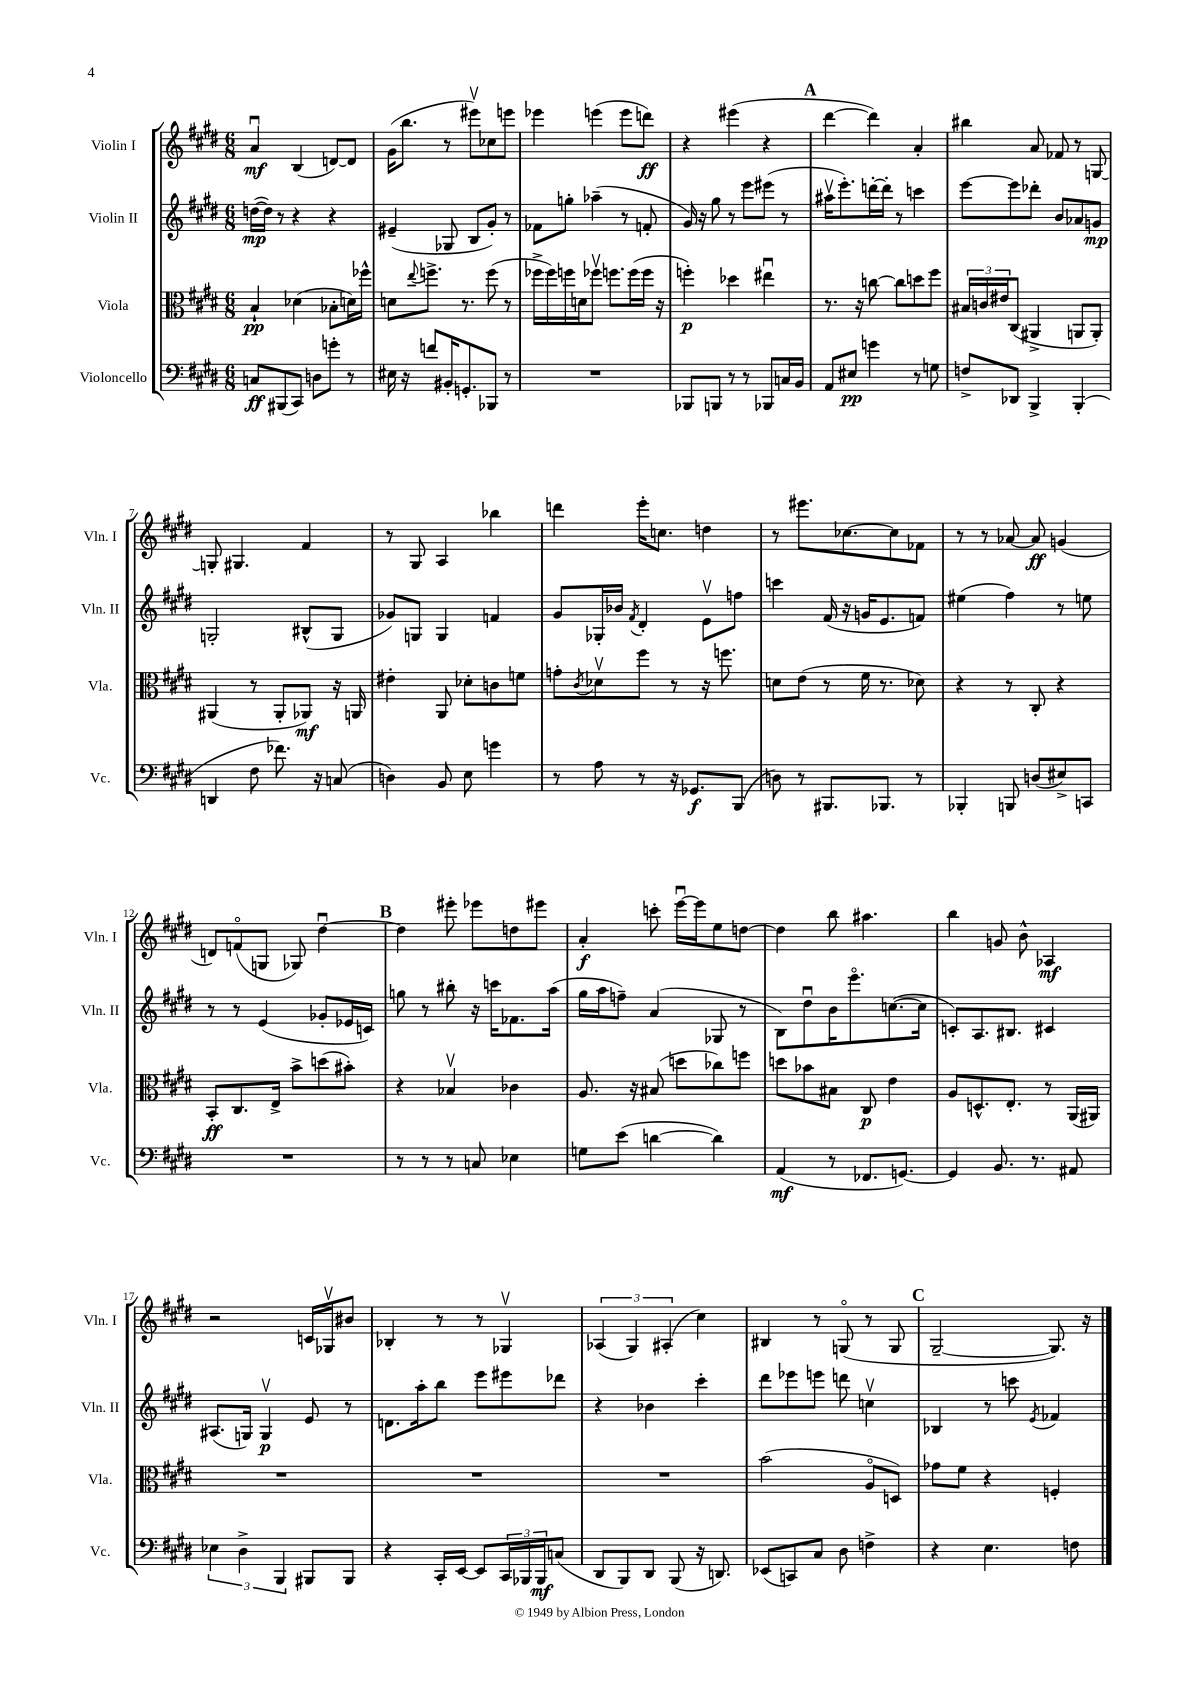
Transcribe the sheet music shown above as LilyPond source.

<<
\new StaffGroup <<
\new Staff = "s0" \with { instrumentName = "Violin I" shortInstrumentName = "Vln. I" } {
    \clef treble \key e \major \numericTimeSignature \time 6/8
    a'4\downbow\mf b4( d'8~) d'8 |
    gis'16( b''8. r8 eis'''8\upbow) ces''8 e'''8 |
    ees'''4 e'''4( e'''8 d'''8\ff) |
    r4 eis'''4( r4 |
    \mark \markup { \bold "A" } dis'''4~ dis'''4) a'4-. |
    bis''4 a'8 fes'8 r8 g8~ |
    g8-. gis4. fis'4 |
    r8 gis8 a4 bes''4 |
    d'''4 e'''16-. c''8. d''4 |
    r8 eis'''8. ces''8.~ ces''8 fes'8 |
    r8 r8 aes'8~ aes'8\ff g'4( |
    d'8) f'8\flageolet( g8 ges8) dis''4~\downbow |
    \mark \markup { \bold "B" } dis''4 eis'''8-. ees'''8 d''8 eis'''8 |
    a'4-.\f c'''8-. e'''16~\downbow e'''16 e''8 d''8~ |
    d''4 b''8 ais''4. |
    b''4 g'8 b'8-^ aes4\mf |
    r2 c'16 ges16\upbow bis'8 |
    bes4-. r8 r8 ges4\upbow |
    \tuplet 3/2 { aes4( gis4) ais4-.( } cis''4) |
    bis4 r8 g8\flageolet( r8 g8 |
    \mark \markup { \bold "C" } gis2~-- gis8.) r16 \bar "|." |
}
\new Staff = "s1" \with { instrumentName = "Violin II" shortInstrumentName = "Vln. II" } {
    \clef treble \key e \major \numericTimeSignature \time 6/8
    d''16~\mp( d''16) r8 r4 r4 |
    eis'4--( ges8 b8 gis'8-.) r8 |
    fes'8 g''8-. aes''4--( r8 f'8-. |
    gis'16) r16 gis''8 r8 e'''8 eis'''8( r8 |
    \mark \markup { \bold "A" } ais''16\upbow e'''8.-.) d'''16~-. d'''16-. r8 c'''4 |
    e'''8~ e'''8 des'''8-. b'8 aes'8 g'8\mp |
    g2-. bis8-^( g8 |
    ges'8) g8 g4 f'4 |
    gis'8 ges16-. bes'16 \acciaccatura { fis'8 } dis'4-. e'8\upbow f''8 |
    c'''4 fis'16( r16 g'16 e'8. f'8) |
    eis''4( fis''4) r8 e''8 |
    r8 r8 e'4( ges'8-. ees'16 c'16) |
    \mark \markup { \bold "B" } g''8 r8 bis''8-. r16 c'''16 fes'8. a''16( |
    gis''16 a''16 f''8--) a'4( ges8 r8 |
    b8) dis''8\downbow b'16 e'''8.\flageolet c''8.~( c''16 |
    c'8-.) a8. bis8. cis'4 |
    ais8.( g16) g4\upbow\p e'8 r8 |
    d'8. a''16-. b''8 e'''8 eis'''8 des'''8 |
    r4 bes'4 cis'''4-. |
    dis'''8 ees'''8 e'''8 d'''8 c''4\upbow |
    \mark \markup { \bold "C" } bes4 r8 c'''8 \acciaccatura { e'8 } fes'4 \bar "|." |
}
\new Staff = "s2" \with { instrumentName = "Viola" shortInstrumentName = "Vla." } {
    \clef alto \key e \major \numericTimeSignature \time 6/8
    b4-!\pp des'4( bes8-. d'16) fes''16-^ |
    d'8 \appoggiatura { e''8 } f''8.-> r8. f''8( r8 |
    fes''16-> fes''16) f''16 d'16 fes''8\upbow f''8. f''16( f''16 r16 |
    f''4-.\p) des''4 eis''4\downbow |
    \mark \markup { \bold "A" } r8. r16 c''8~ c''8 d''8 fis''8 |
    \tuplet 3/2 { bis16 c'16 eis'16 } cis8( ais,4-> a,8 a,8-.) |
    ais,4( r8 ais,8-. aes,8\mf) r16 a,16 |
    eis'4-. a,8 des'8-. c'8 f'8 |
    g'8-. \acciaccatura { cis'8 } des'8\upbow fis''8 r8 r16 f''8. |
    d'8 e'8( r8 fis'16 r8. des'8) |
    r4 r8 cis8-. r4 |
    b,8-.\ff cis8. e16-> b'8-> d''8( bis'8-.) |
    \mark \markup { \bold "B" } r4 bes4\upbow ces'4 |
    a8. r16 bis8( d''8 ces''8) f''8 |
    d''8 bes'8 bis8 cis8\p e'4 |
    a8 d8.-^ e8.-. r8 a,16( ais,16) |
    R2. |
    R2. |
    R2. |
    b'2( a8\flageolet d8) |
    \mark \markup { \bold "C" } ges'8 fis'8 r4 f4-. \bar "|." |
}
\new Staff = "s3" \with { instrumentName = "Violoncello" shortInstrumentName = "Vc." } {
    \clef bass \key e \major \numericTimeSignature \time 6/8
    c8\ff bis,,8( cis,8) d8 g'8-. r8 |
    eis16 r16 f'8 bis,16-. g,8.-. bes,,8 r8 |
    R2. |
    bes,,8 b,,8 r8 r8 bes,,8 c16 b,16 |
    \mark \markup { \bold "A" } a,8 eis8\pp g'4 r8 g8 |
    f8-> des,8 b,,4-> b,,4-.( |
    d,4 fis8 fes'8.) r16 c8( |
    d4) b,8 e8 g'4 |
    r8 a8 r8 r16 ges,8.\f b,,8( |
    d8) r8 bis,,8. bes,,8. r8 |
    bes,,4-. b,,8 d8( eis8->) c,8 |
    R2. |
    \mark \markup { \bold "B" } r8 r8 r8 c8 ees4 |
    g8 e'8( d'4~ d'4) |
    a,4\mf( r8 fes,8. g,8.~) |
    g,4 b,8. r8. ais,8 |
    \tuplet 3/2 { ees4 dis4-> b,,4 } bis,,8 bis,,8 |
    r4 cis,16-. e,16~ e,8 \tuplet 3/2 { cis,16 bes,,16 bes,,16\mf } c8( |
    dis,8 b,,8) dis,8 b,,8( r16 d,8.) |
    ees,8( c,8) cis8 dis8 f4-> |
    \mark \markup { \bold "C" } r4 e4. f8 \bar "|." |
}
>>
>>
